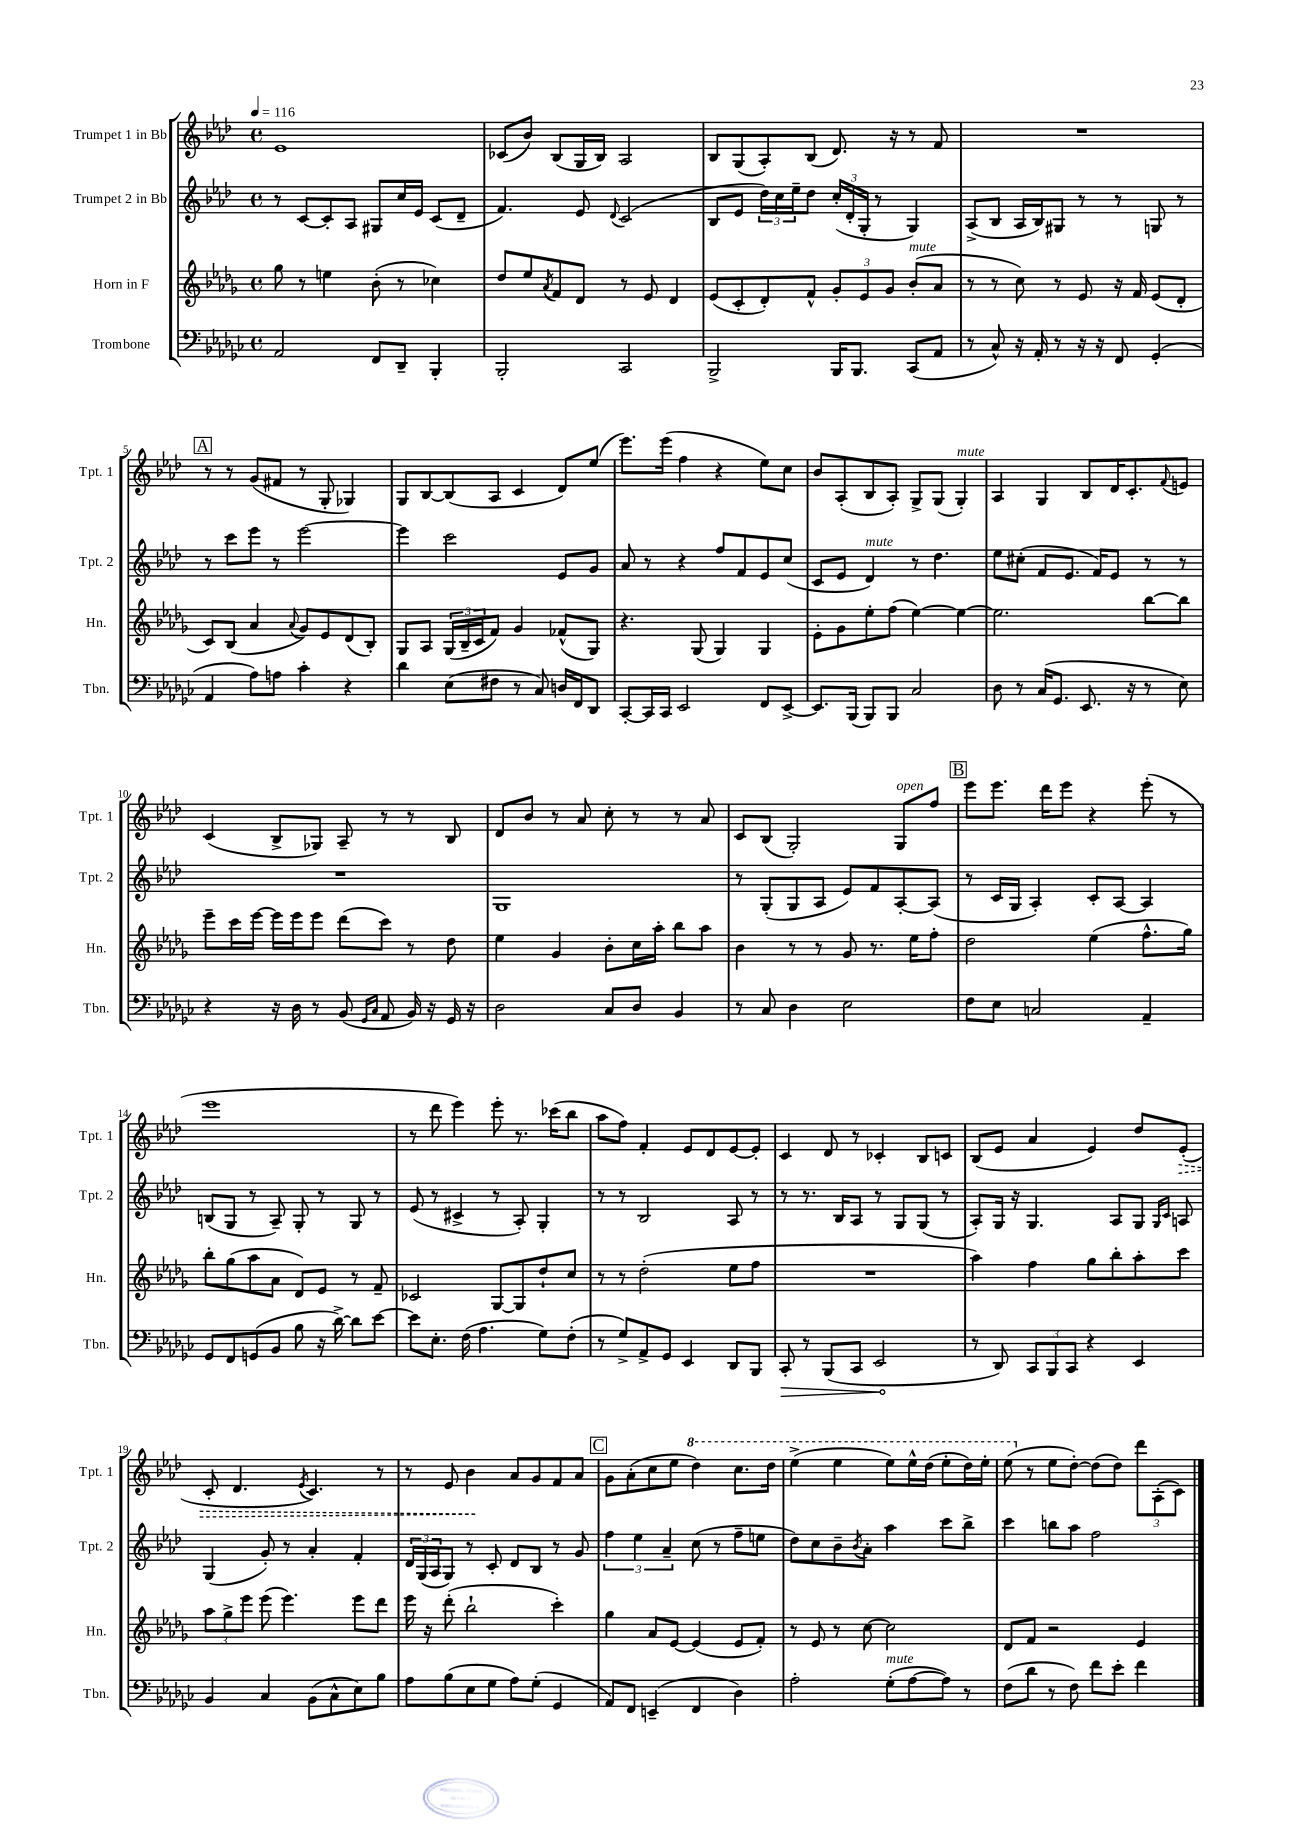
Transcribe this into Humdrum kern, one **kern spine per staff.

**kern	**kern	**kern	**kern
*staff4	*staff3	*staff2	*staff1
*clefF4	*clefG2	*clefG2	*clefG2
*k[b-e-a-d-g-c-]	*k[b-e-a-d-g-]	*k[b-e-a-d-]	*k[b-e-a-d-]
*M4/4	*M4/4	*M4/4	*M4/4
*met(c)	*met(c)	*met(c)	*met(c)
*MM116	*MM116	*MM116	*MM116
2AA-/	8gg-\	8r	1e-
.	8r	[8c/L	.
.	4ee\	8c'/]	.
.	.	8A-/J	.
8FF/L	(8b-'\	8G#/L	.
8DD-~/J	8r	16cc/L	.
.	.	16e-/JJ	.
4BBB-'/	4cc-\)	(8c/L	.
.	.	8d-~/J	.
=	=	=	=
2BBB-'/	8dd-/L	4.f/)	(8c-/L
.	8ee-/	.	8b-/J)
.	8qa-/	.	.
.	8f/	.	(8B-/L
.	8d-/J	8e-/	16G/L
.	.	.	16B-/JJ)
.	.	8qqd-/	.
2CC-/	8r	(2c/	2A-/
.	8e-/	.	.
.	4d-/	.	.
=	=	=	=
2BBB-^/	(8e-/L	8B-/L	8B-/L
.	8c'/	8e-/J	(8G/
.	8d-'/)	24dd-\LL)	8A-'/)
.	.	24cc\	.
.	.	24ee-~\J	.
.	8f^^/J	8dd-\J	(8B-/J
16BBB-/LK	12g-'/L	(24cc'/LL	8.d-/)
.	.	24d-'/	.
8.BBB-/J	.	.	.
.	12e-/	24G'/JJ	.
.	.	8r	.
.	12g-/J	.	.
.	.	.	16r
(8CC-/L	(8b-'/L	4G/)	8r
8AA-/J	8a-/J	.	8f/
=	=	=	=
8r	8r	(8A-^/L	1r
8C-^^/)	8r	8B-/J	.
16r	8cc\)	16A-/LL	.
16AA-'/	.	16B-/J)	.
8r	8r	8G#/J	.
16r	8e-/	8r	.
16r	.	.	.
8FF/	16r	8r	.
.	16f/	.	.
(4GG-'/	(8e-/L	8G/	.
.	8d-'/J	8r	.
=	=	=	=
4AA-/	8c/L)	8r	8r
.	(8B-/J	8ccc\L	8r
8A-\L)	4a-/	8eee-\J	(8g/L
8A\J	.	8r	8f#/J
.	8qqa-/	.	.
4c-'\	8g-/L)	[2eee-\	8r
.	8e-/	.	8G'/
4r	(8d-/	.	4G-/)
.	8B-'/J)	.	.
=	=	=	=
4d-\	8G-/L	4eee-\]	8G/L
.	8A-/J	.	[8B-/
(8E-\L	(24G-/LL	2ccc\	(8B-/]
.	24B-~/	.	.
.	24c/J	.	.
8F#\J	8f/J)	.	8A-/J
8r	4g-/	.	4c/
8C-/)	.	.	.
16D/LL	(8f-^^/L	8e-/L	8d-/L)
16FF/J	.	.	.
8DD-/J	8G-/J)	8g/J	(8ee-/J
=	=	=	=
[8CC-'/L	4.r	8a-/	8.eee-\L)
16CC-/]L	.	8r	.
16CC-/JJ	.	.	(16eee-\Jk
2EE-/	.	4r	4ff\
.	(8G-/	.	.
.	4G-/)	8ff/L	4r
.	.	8f/	.
8FF/L	4G-/	8e-/	8ee-\L)
[8EE-^/J	.	(8cc/J	8cc\J
=	=	=	=
8.EE-/]L	8e-'\L	8c/L	8b-/L
.	8g-\	8e-/J	(8A-'/
(16BBB-/Jk	.	.	.
8BBB-/L)	8ee-'\	4d-/)	8B-/
8BBB-/J	(8ff\J	.	8A-'/J)
2C-/	[4ee-\)	8r	8G^/L
.	.	4.dd-\	(8G/J
.	4ee-\_	.	4G'/)
=	=	=	=
8D-\	2.ee-\]	8ee-\L	4A-/
8r	.	(8cc#'\J	.
(16C-/LK	.	8f/L	4G/
8.GG-/J	.	.	.
.	.	8.e-/J	.
8.EE-/	.	.	8B-/L
.	.	16f/LK)	.
.	.	8e-/J	16d-/K
16r	.	.	8.c'/
8r	[8bb-\L	8r	.
.	.	.	8qqf/
8E-\)	8bb-\]J	8r	8e/J
=	=	=	=
4r	8eee-~\L	1r	(4c/
.	16ccc\L	.	.
.	[16eee-\JJ	.	.
16r	16eee-\]LL	.	8B-^/L
16D-\	16eee-\J	.	.
8r	8eee-\J	.	8G-/J)
(8BB-/	(8ddd-\L	.	8A-~/
16qqGG-/LL	.	.	.
16qqC-/JJ	.	.	.
8AA-/	8ccc\J)	.	8r
16BB-/)	8r	.	8r
16r	.	.	.
16GG-/	8dd-\	.	8B-/
16r	.	.	.
=	=	=	=
2D-\	4ee-\	1G	8d-/L
.	.	.	8b-/J
.	4g-/	.	8r
.	.	.	8a-/
8C-/L	8b-'\L	.	8cc'\
8D-/J	16cc\L	.	8r
.	16aa-'\JJ	.	.
4BB-/	8bb-\L	.	8r
.	8aa-\J	.	8a-/
=	=	=	=
8r	4b-\	8r	8c/L
8C-/	.	(8G'/L	(8B-/J
4D-\	8r	8G/	2G'/)
.	8r	8A-/J	.
2E-\	8g-/	8e-/L)	.
.	8.r	8f/	.
.	.	[8A-'/	8G/L
.	16ee-\LK	.	.
.	8ff'\J	(8A-/]J	8ff/J
=	=	=	=
8F\L	2dd-\	8r	8eee-\L
8E-\J	.	16c/LL	8.eee-\J
.	.	16G/JJ	.
2C/	.	4A-'/)	.
.	.	.	16ddd-\LK
.	.	.	8eee-\J
.	(4ee-\	8c'/L	4r
.	.	[8A-/J	.
4AA-~/	8.ff^^\L	4A-/]	(8eee-'\
.	.	.	8r
.	16gg-\Jk)	.	.
=	=	=	=
8GG-/L	8bb-'\L	(8B/L	1eee-
8FF/	(8gg-\	8G/J	.
(8GG/	8aa-\	8r	.
8BB-/J	8a-\J	8A-~/)	.
8B-\	8d-/L)	8G'/	.
16r	8e-/J	8r	.
[16d-^\)	.	.	.
8d-\]L	8r	8G/	.
[8e-\J	8f~/	8r	.
=	=	=	=
8e-\]L	2c-/	(8e-/	8r
8.E-'\J	.	8r	8ddd-\
.	.	4c#^/	4eee-\)
(16F\	.	.	.
4.A-\	.	.	.
.	[8G-/L	8r	8eee-'\
.	8G-/]	8A-'/)	8.r
8G-\L)	8dd-`/	4G'/	.
.	.	.	(16ccc-\LK
(8F'\J	8cc/J	.	8bb-\J
=	=	=	=
8r	8r	8r	8aa-\L
8G-^/L)	8r	8r	8ff\J)
8AA-^/	(2dd-'\	2B-/	4f'/
8GG-/J	.	.	.
4EE-/	.	.	8e-/L
.	.	.	8d-/
8DD-/L	8ee-\L	8A-/	[8e-/
8BBB-/J	8ff\J	8r	8e-'/]J
=	=	=	=
8CC-'/	1r	8r	4c/
8r	.	8.r	.
(8BBB-/L	.	.	8d-/
.	.	16B-/LK	.
8CC-/J	.	8A-/J	8r
2EE-/	.	8r	4c-'/
.	.	8G/L	.
.	.	(8G/J	8B-/L
.	.	8r	8c/J
=	=	=	=
8r	4aa-\)	8A-'/L)	(8B-/L
8DD-/)	.	16G/Jk	8e-/J
.	.	16r	.
12CC-/L	4ff\	4.G/	4a-/
12BBB-/	.	.	.
12CC-/J	.	.	.
4r	8gg-\L	.	4e-/)
.	8bb-'\	8A-/L	.
4EE-/	8aa-'\	8G/J	8dd-/L
.	.	16qqG/LL	.
.	.	16qqc/JJ	.
.	8ccc\J	8A/	(8e-'/J
=	=	=	=
4BB-/	12aa-\L	(4G/	8c'/
.	12gg-^\	.	.
.	.	.	4.d-/
.	12eee-\J	.	.
4C-/	(8eee-\	8g'/)	.
.	4.eee-\)	8r	.
.	.	.	8qe-/
(8BB-\L	.	4a-'/	4.c/)
8C-^^\	.	.	.
8E-\)	8eee-\L	4f'/	.
8B-\J	8ddd-\J	.	8r
=	=	=	=
8A-\L	16eee-\	24d-/LL	8r
.	.	(24G/	.
.	16r	.	.
.	.	24A-/J	.
(8B-\	(8ddd-'\	8G/J)	8e-/
8E-\	2bb-`\	8r	4b-\
8G-\J	.	8c'/	.
8A-\L)	.	8d-/L	8a-/L
(8G-'\J	.	8B-/J	8g/
4GG-/	4ccc'\)	8r	8f/
.	.	8g/	8a-/J
=	=	=	=
8AA-/L)	4gg-\	6ff\	8g\L
8FF/J	.	.	(8a-'\
.	.	6ee-\	.
(4EE~/	8a-/L	.	8cc\
.	.	6a-~/	.
.	[8e-/J	.	8ee-\J
4FF/	(4e-/]	(8cc\	4ddd-\)
.	.	8r	.
4D-\)	8e-/L	8ff~\L	8.ccc\L
.	8f'/J)	8ee\J	.
.	.	.	16ddd-\Jk
=	=	=	=
2A-'\	8r	8dd-\L)	(4eee-^\
.	8e-/	8cc\	.
.	8r	8b-~\	4eee-\
.	.	8qb-/	.
.	[8cc\	8a-'\J	.
(8G-'\L	2cc\]	4aa-\	8eee-\L)
[8A-\	.	.	16eee-^^\L
.	.	.	(16ddd-\JJ
8A-\]J)	.	8ccc\L	8eee-'\L
8r	.	8bb-^\J	16ddd-\L)
.	.	.	16eee-'\JJ
=	=	=	=
(8F\L	8d-/L	4ccc\	(8eee-\
8d-\J	8f/J	.	8r
8r	2r	8bb\L	8ee-\L
8F\)	.	8aa-\J	[8dd-'\J)
8f\L	.	2ff\	(8dd-\]L
8e-'\J	.	.	8dd-\J)
4f\	4e-/	.	12ddd-\L
.	.	.	(12A-'\
.	.	.	12c\J)
==	==	==	==
*-	*-	*-	*-
